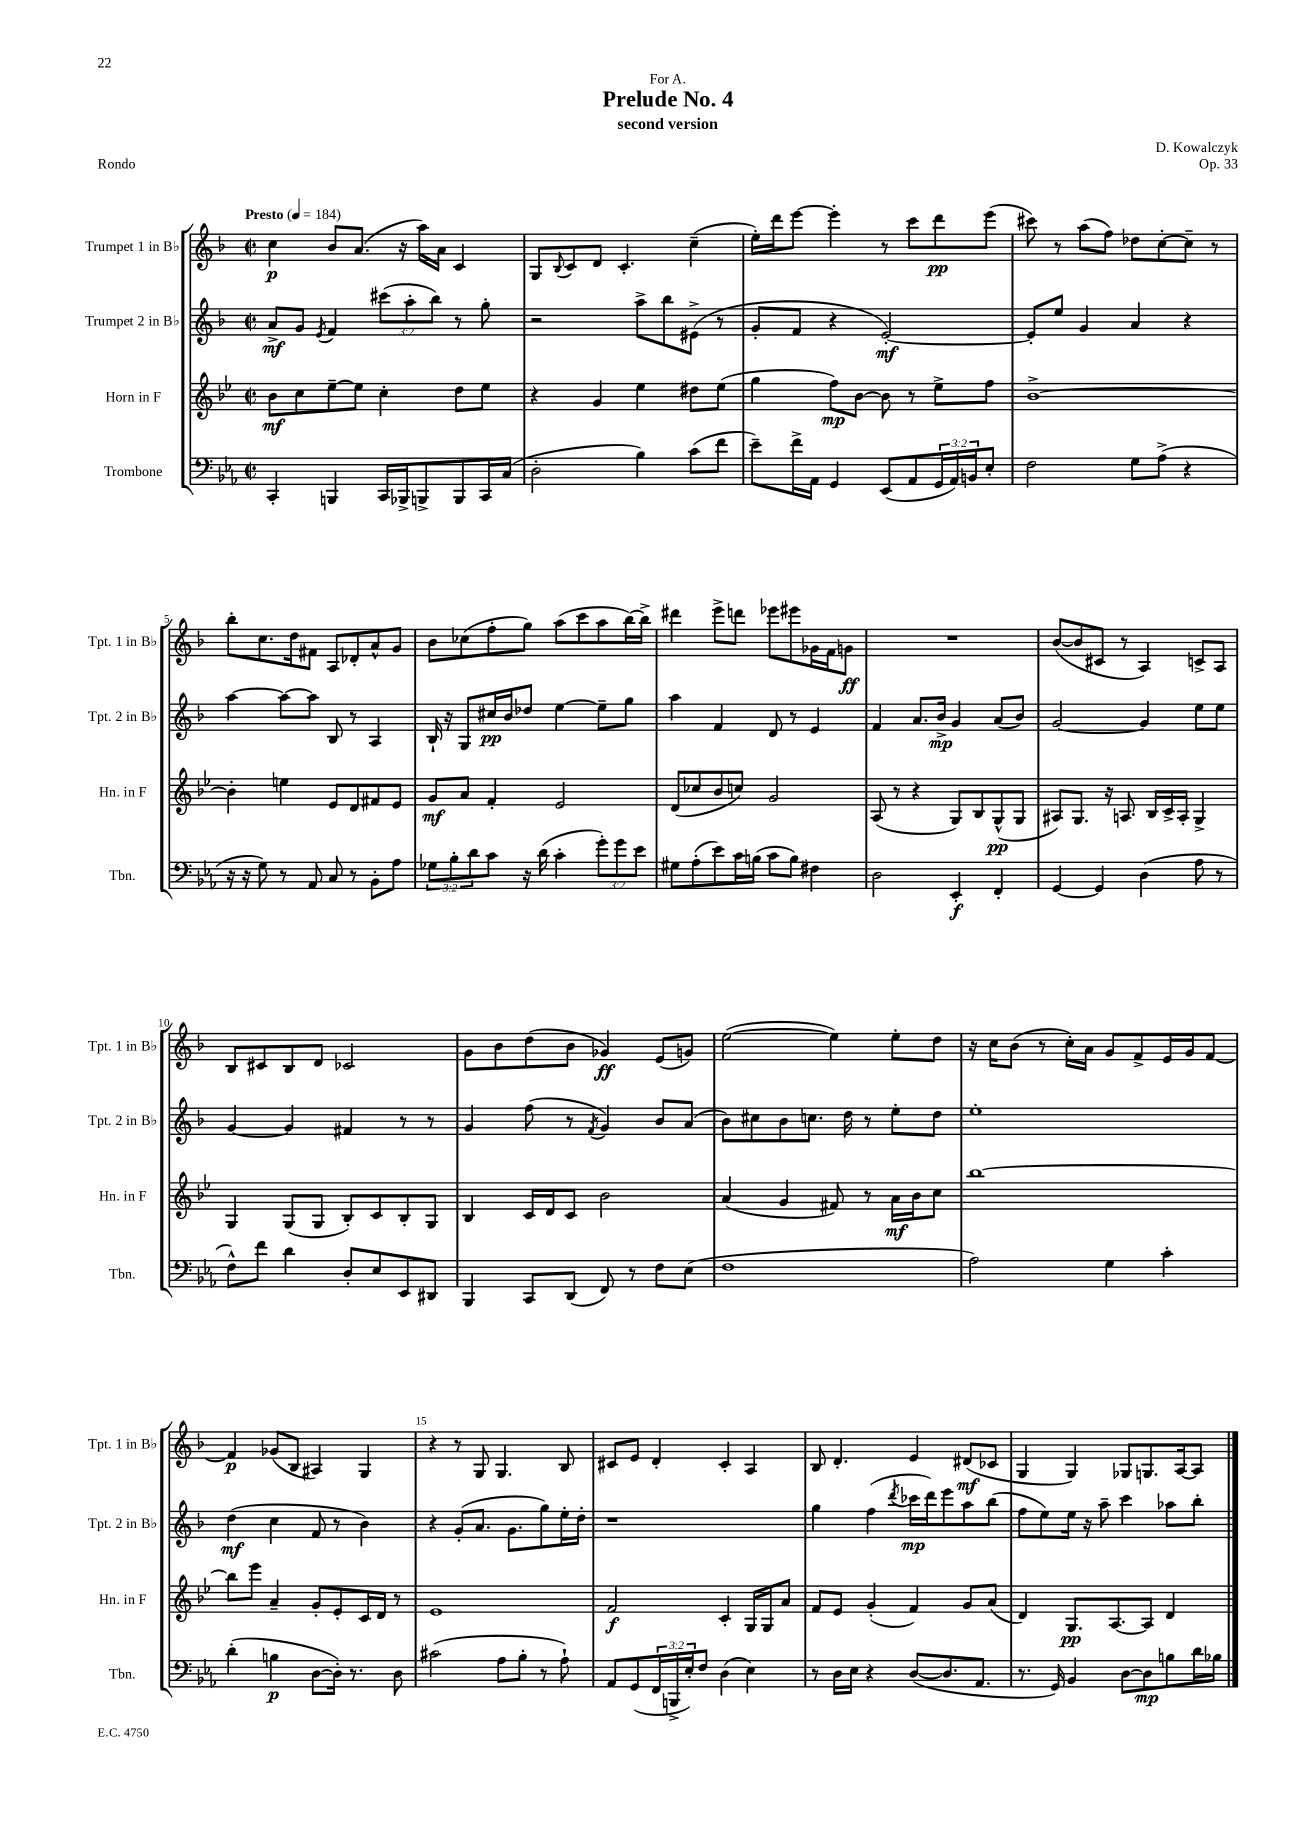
\header { title = "Prelude No. 4" composer = "D. Kowalczyk" subtitle = "second version" dedication = "For A." opus = "Op. 33" piece = "Rondo" }
<<
\new StaffGroup <<
\new Staff = "s0" \with { instrumentName = "Trumpet 1 in Bb" shortInstrumentName = "Tpt. 1 in Bb" } {
    \clef treble \key f \major \defaultTimeSignature \time 2/2 \tempo "Presto" 4 = 184
    c''4\p bes'8 a'8.( r16 a''16) a'16 c'4 |
    g8 \appoggiatura { bes8 } c'8 d'8 c'4.-. c''4--( |
    e''16-.) d'''16 e'''8~ e'''4-. r8 c'''8 d'''8\pp e'''8( |
    cis'''8) r8 a''8( f''8) des''8 c''8~-. c''8-- r8 |
    bes''8-. c''8. d''16 fis'8 a8 des'8-. a'8-^ g'8 |
    bes'8 ces''8( f''8-. g''8) a''8( c'''8 a''8 bes''16~) bes''16-> |
    dis'''4 e'''8-> d'''8 ees'''8 eis'''8 ges'16 f'16 g'8\ff |
    R1 |
    bes'8~( bes'8 cis'8 r8 a4) c'8-> a8 |
    bes8 cis'8 bes8 d'8 ces'2 |
    g'8 bes'8 d''8( bes'8 ges'4\ff) e'8( g'8) |
    e''2~( e''4) e''8-. d''8 |
    r16 c''16 bes'8( r8 c''16-.) a'16 g'8 f'8-> e'16 g'16 f'8~ |
    f'4\p ges'8( bes8 ais4) g4 |
    r4 r8 g8 g4. bes8 |
    cis'8 e'8 d'4-. cis'4-. a4 |
    bes8 d'4.-. e'4 dis'8\mf( ces'8 |
    g4 g4) ges8 g8. a16~ a8 \bar "|." |
}
\new Staff = "s1" \with { instrumentName = "Trumpet 2 in Bb" shortInstrumentName = "Tpt. 2 in Bb" } {
    \clef treble \key f \major \defaultTimeSignature \time 2/2 \override Staff.TupletNumber.text = #tuplet-number::calc-fraction-text
    a'8->\mf g'8 \acciaccatura { e'8 } f'4 \tuplet 3/2 { cis'''8( a''8-. bes''8) } r8 g''8-. |
    r2 a''8-> bes''8 eis'8->( r8 |
    g'8-. f'8 r4 e'2~-.\mf) |
    e'8-. e''8 g'4 a'4 r4 |
    a''4~ a''8~ a''8 bes8 r8 a4 |
    bes16-! r16 g8 cis''16\pp bes'16 des''8 e''4~ e''8-- g''8 |
    a''4 f'4 d'8 r8 e'4 |
    f'4 a'8. bes'16->\mp g'4 a'8( bes'8) |
    g'2~ g'4 e''8 e''8 |
    g'4~ g'4 fis'4 r8 r8 |
    g'4 f''8( r8 \acciaccatura { f'8 } g'4) bes'8 a'8( |
    bes'8) cis''8 bes'8 c''8. d''16 r8 e''8-. d''8 |
    e''1-. |
    d''4\mf( c''4 f'8 r8 bes'4) |
    r4 g'8-.( a'8. g'8. g''8) e''16-. d''16-. |
    r1 |
    g''4 f''4( \acciaccatura { d'''8 } ces'''16\mp d'''16) e'''8 a''8 bes''8( |
    f''8 e''8) e''16 r16 a''8-- c'''4 aes''8 bes''8-. \bar "|." |
}
\new Staff = "s2" \with { instrumentName = "Horn in F" shortInstrumentName = "Hn. in F" } {
    \clef treble \key bes \major \defaultTimeSignature \time 2/2
    bes'8\mf c''8 ees''8~-- ees''8 c''4-. d''8 ees''8 |
    r4 g'4 ees''4 dis''8 ees''8( |
    g''4 f''8\mp) bes'8~ bes'8 r8 ees''8-> f''8 |
    bes'1~-> |
    bes'4-. e''4 ees'8 d'8 fis'8 ees'8 |
    g'8\mf a'8 f'4-. ees'2 |
    d'8( ces''8 bes'8 c''8) g'2 |
    a8( r8 r4 g8) bes8 g8-^\pp( g8 |
    ais8) g8. r16 a8. bes16 c'16-> a16-. g4-> |
    g4 g8( g8 bes8-.) c'8 bes8-. g8 |
    bes4 c'16 d'16 c'8 bes'2 |
    a'4( g'4 fis'8) r8 a'16\mf bes'16 c''8 |
    bes''1~ |
    bes''8 ees'''8 a'4-- g'8-. ees'8-. c'16 d'16 r8 |
    ees'1 |
    f'2\f c'4-. g16 g16 a'8 |
    f'8 ees'8 g'4-.( f'4) g'8 a'8( |
    d'4) g8.\pp a8.~ a8 d'4 \bar "|." |
}
\new Staff = "s3" \with { instrumentName = "Trombone" shortInstrumentName = "Tbn." } {
    \clef bass \key ees \major \defaultTimeSignature \time 2/2 \override Staff.TupletNumber.text = #tuplet-number::calc-fraction-text
    c,4-. b,,4 c,16 bes,,16-> b,,8-> b,,8 c,16 c16( |
    d2-. bes4) c'8( f'8 |
    ees'8--) f'16-> aes,16 g,4 ees,8( aes,8 \tuplet 3/2 { g,16 aes,16) b,16 } ees8-. |
    f2 g8 aes8->( r4 |
    r16 r16 g8) r8 aes,8 c8 r8 bes,8-. aes8 |
    \tuplet 3/2 { ges8 bes8-. d'8 } c'8 r16 d'16( c'4-. \tuplet 3/2 { g'8-.) g'8 ees'8 } |
    gis8 aes8-.( ees'8) c'16 b16( c'8 b8) fis4 |
    d2 ees,4-.\f f,4-. |
    g,4~ g,4 d4( aes8 r8 |
    f8-^) f'8 d'4 d8-. ees8 ees,8 dis,8 |
    bes,,4 c,8 d,8( f,8) r8 f8 ees8( |
    f1 |
    aes2) g4 c'4-. |
    d'4-.( b4\p d8~ d16-.) r8. d8 |
    cis'2( aes8 bes8-. r8 aes8-!) |
    aes,8 g,8( \tuplet 3/2 { f,16 b,,16-> ees16-.) } f8 d4( ees4) |
    r8 d16 ees16 r4 d8~( d8. aes,8. |
    r8. g,16) bes,4 d8~ d8\mp b8 d'16 bes16 \bar "|." |
}
>>
>>
\layout { \context { \Score \override BarNumber.break-visibility = ##(#f #t #t) barNumberVisibility = #(every-nth-bar-number-visible 5) } }
